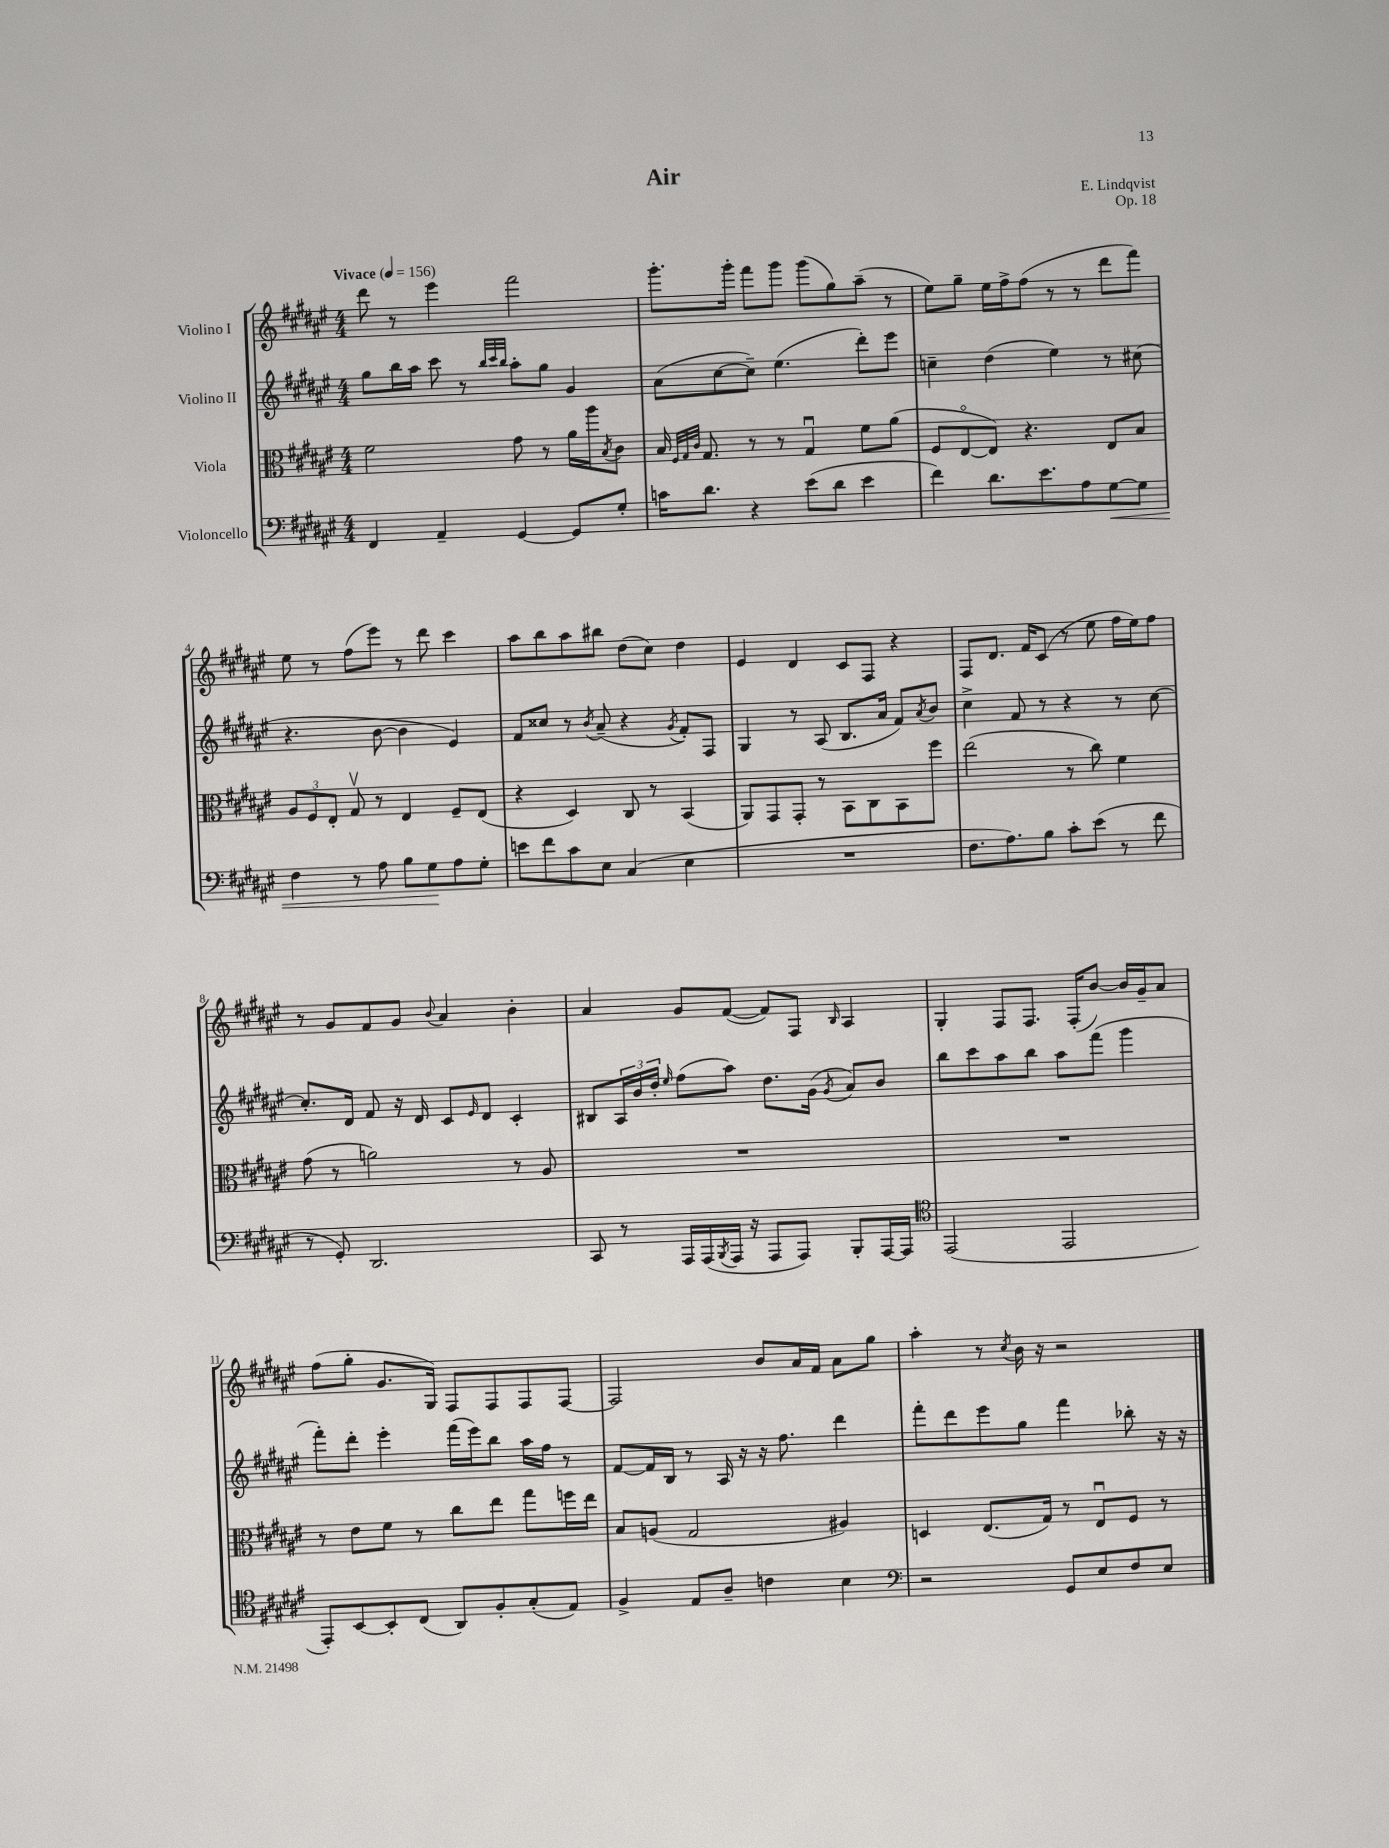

**kern	**kern	**kern	**kern
*staff4	*staff3	*staff2	*staff1
*clefF4	*clefC3	*clefG2	*clefG2
*k[f#c#g#d#a#e#]	*k[f#c#g#d#a#e#]	*k[f#c#g#d#a#e#]	*k[f#c#g#d#a#e#]
*M4/4	*M4/4	*M4/4	*M4/4
*MM156	*MM156	*MM156	*MM156
4FF#	2f#	8gg#	8ddd#
.	.	16bb	8r
.	.	16aa#	.
4AA#~	.	8ccc#	4eee#
.	.	8r	.
.	.	32qqbb	.
.	.	32qqccc#	.
.	.	32qqbb	.
[4GG#	8g#	8aa#'	2fff#
.	8r	8gg#	.
8GG#]	16a#	4g#	.
.	16aa#	.	.
.	8qB	.	.
8G#'	8c#	.	.
=	=	=	=
16c	16B	(8a#	8.ggg#'
.	32qqF#	.	.
.	32qqG#	.	.
.	32qqc#	.	.
8.d#	8.G#	.	.
.	.	[8cc#	.
.	.	.	16ggg#'
4r	8r	8cc#~])	8fff#
.	8r	(4.ee#	8ggg#
(8e#	4G#u	.	(8ggg#
8d#	.	.	8gg#)
4e#	8f#	8ddd#')	(8aa#~
.	(8a#	8eee#	8r
=	=	=	=
4f#)	8F#	4cc~	8ee#)
.	[8E#o	.	8gg#~
8.d#	8E#])	(4dd#	16ee#
.	.	.	16ff#^
.	4.r	.	(8ff#
8.e#	.	.	.
.	.	4ee#)	8r
8A#	.	.	8r
[8G#	8E#	8r	8ddd#
8G#]	8B	(8cc#	8fff#)
=	=	=	=
4F#	12A#	4.r	8ee#
.	12F#	.	.
.	.	.	8r
.	12E#'	.	.
8r	8G#v	.	(8ff#
8A#	8r	[8b	8eee#)
8B	4E#	4b]	8r
8G#	.	.	8ddd#
8A#	8F#~	4e#)	4ccc#
8G#'	(8E#	.	.
=	=	=	=
8e	4r	8f#	8aa#
8f#	.	8cc##	8bb
8c#	4D#)	8r	8aa#
.	.	8qb	.
8E#	.	(8a#~	8bb#
(4C#	8C#	4r	(8dd#
.	8r	.	8cc#)
.	.	8qg#	.
4E#	(4BB	8f#')	4dd#
.	.	8F#	.
=	=	=	=
1r	8AA#)	4G#	4e#
.	8GG#	.	.
.	8GG#'	8r	4d#
.	8r	(8A#	.
.	8BB	8.B	8c#
.	8C#	.	8F#
.	.	16a#	.
.	8BB	8f#)	4r
.	.	8qa#	.
.	8ff#	8b	.
=	=	=	=
8.F#	(2ee#	4cc#^	8F#
.	.	.	8.d#
8.A#)	.	.	.
.	.	8f#	.
.	.	.	16f#
8B	.	8r	(8c#
8c#'	8r	4r	8r
(8e#	8cc#)	.	8ee#
8r	4f#	8r	16ff#
.	.	.	16ee#)
8f#	.	[8cc#	8ff#
=	=	=	=
8r	(8g#	8.cc#']	8r
8GG#')	8r	.	8g#
.	.	16d#	.
2.DD#	2a)	8f#	8f#
.	.	16r	8g#
.	.	16d#	.
.	.	.	8qqb
.	.	8c#	4a#
.	.	16qqe#	.
.	.	8d#	.
.	8r	4c#'	4b'
.	8A#	.	.
=	=	=	=
8CC#	1r	8B#	4a#
8r	.	24A#	.
.	.	24b	.
.	.	24dd#'	.
.	.	16qqee#	.
16AAA#	.	(8ff#	8g#
(16AAA#	.	.	.
8qBBB	.	.	.
16AAA#	.	8aa#)	([8f#
16r	.	.	.
8AAA#	.	8.dd#	8f#])
8AAA#)	.	.	8F#
.	.	(16g#	.
.	.	8qg#	16qqB
8BBB'	.	8a#)	4A#
[16AAA#	.	8b	.
16AAA#]	.	.	.
=	=	=	=
*clefC4	*	*	*
(2EE#	1r	8bb	4G#'
.	.	8ccc#	.
.	.	8aa#	8F#
.	.	8bb	8.F#
2EE#	.	8aa#	.
.	.	.	(16F#'
.	.	(8fff#	[8b)
.	.	4ggg#	16b]
.	.	.	16g#~
.	.	.	8a#
=	=	=	=
8EE#')	8r	8fff#')	(8ff#
[8BB	8e#	8ddd#'	8gg#'
8BB']	8f#	4eee#'	8.g#
(8C#	8r	.	.
.	.	.	16G#)
8AA#)	8cc#	(16fff#	8F#
.	.	16eee#)	.
8F#'	8ee#	8bb	8F#
(8G#'	8gg#	16aa#	8F#
.	.	16ff#	.
8E#)	16ff	8r	[8F#
.	16ee#	.	.
=	=	=	=
4F#^	8B	[8f#	2F#]
.	(8A	16f#]	.
.	.	16B	.
8E#	2G#	8r	.
8A#~	.	16A#	.
.	.	16r	.
4c	.	16r	8b
.	.	8.ff#	.
.	.	.	16a#
.	.	.	16f#
4B	4A#)	4ddd#	8a#
.	.	.	8gg#
=	=	=	=
*clefF4	*	*	*
2r	4D	8fff#'	4aa#'
.	.	8ddd#	.
.	(8.E#	8eee#	8r
.	.	.	8qcc#
.	.	8gg#	16b
.	16G#)	.	16r
8GG#	8r	4fff#	2r
8E#	8E#u	.	.
8F#	8F#	8bb-'	.
8E#	8r	16r	.
.	.	16r	.
==	==	==	==
*-	*-	*-	*-
